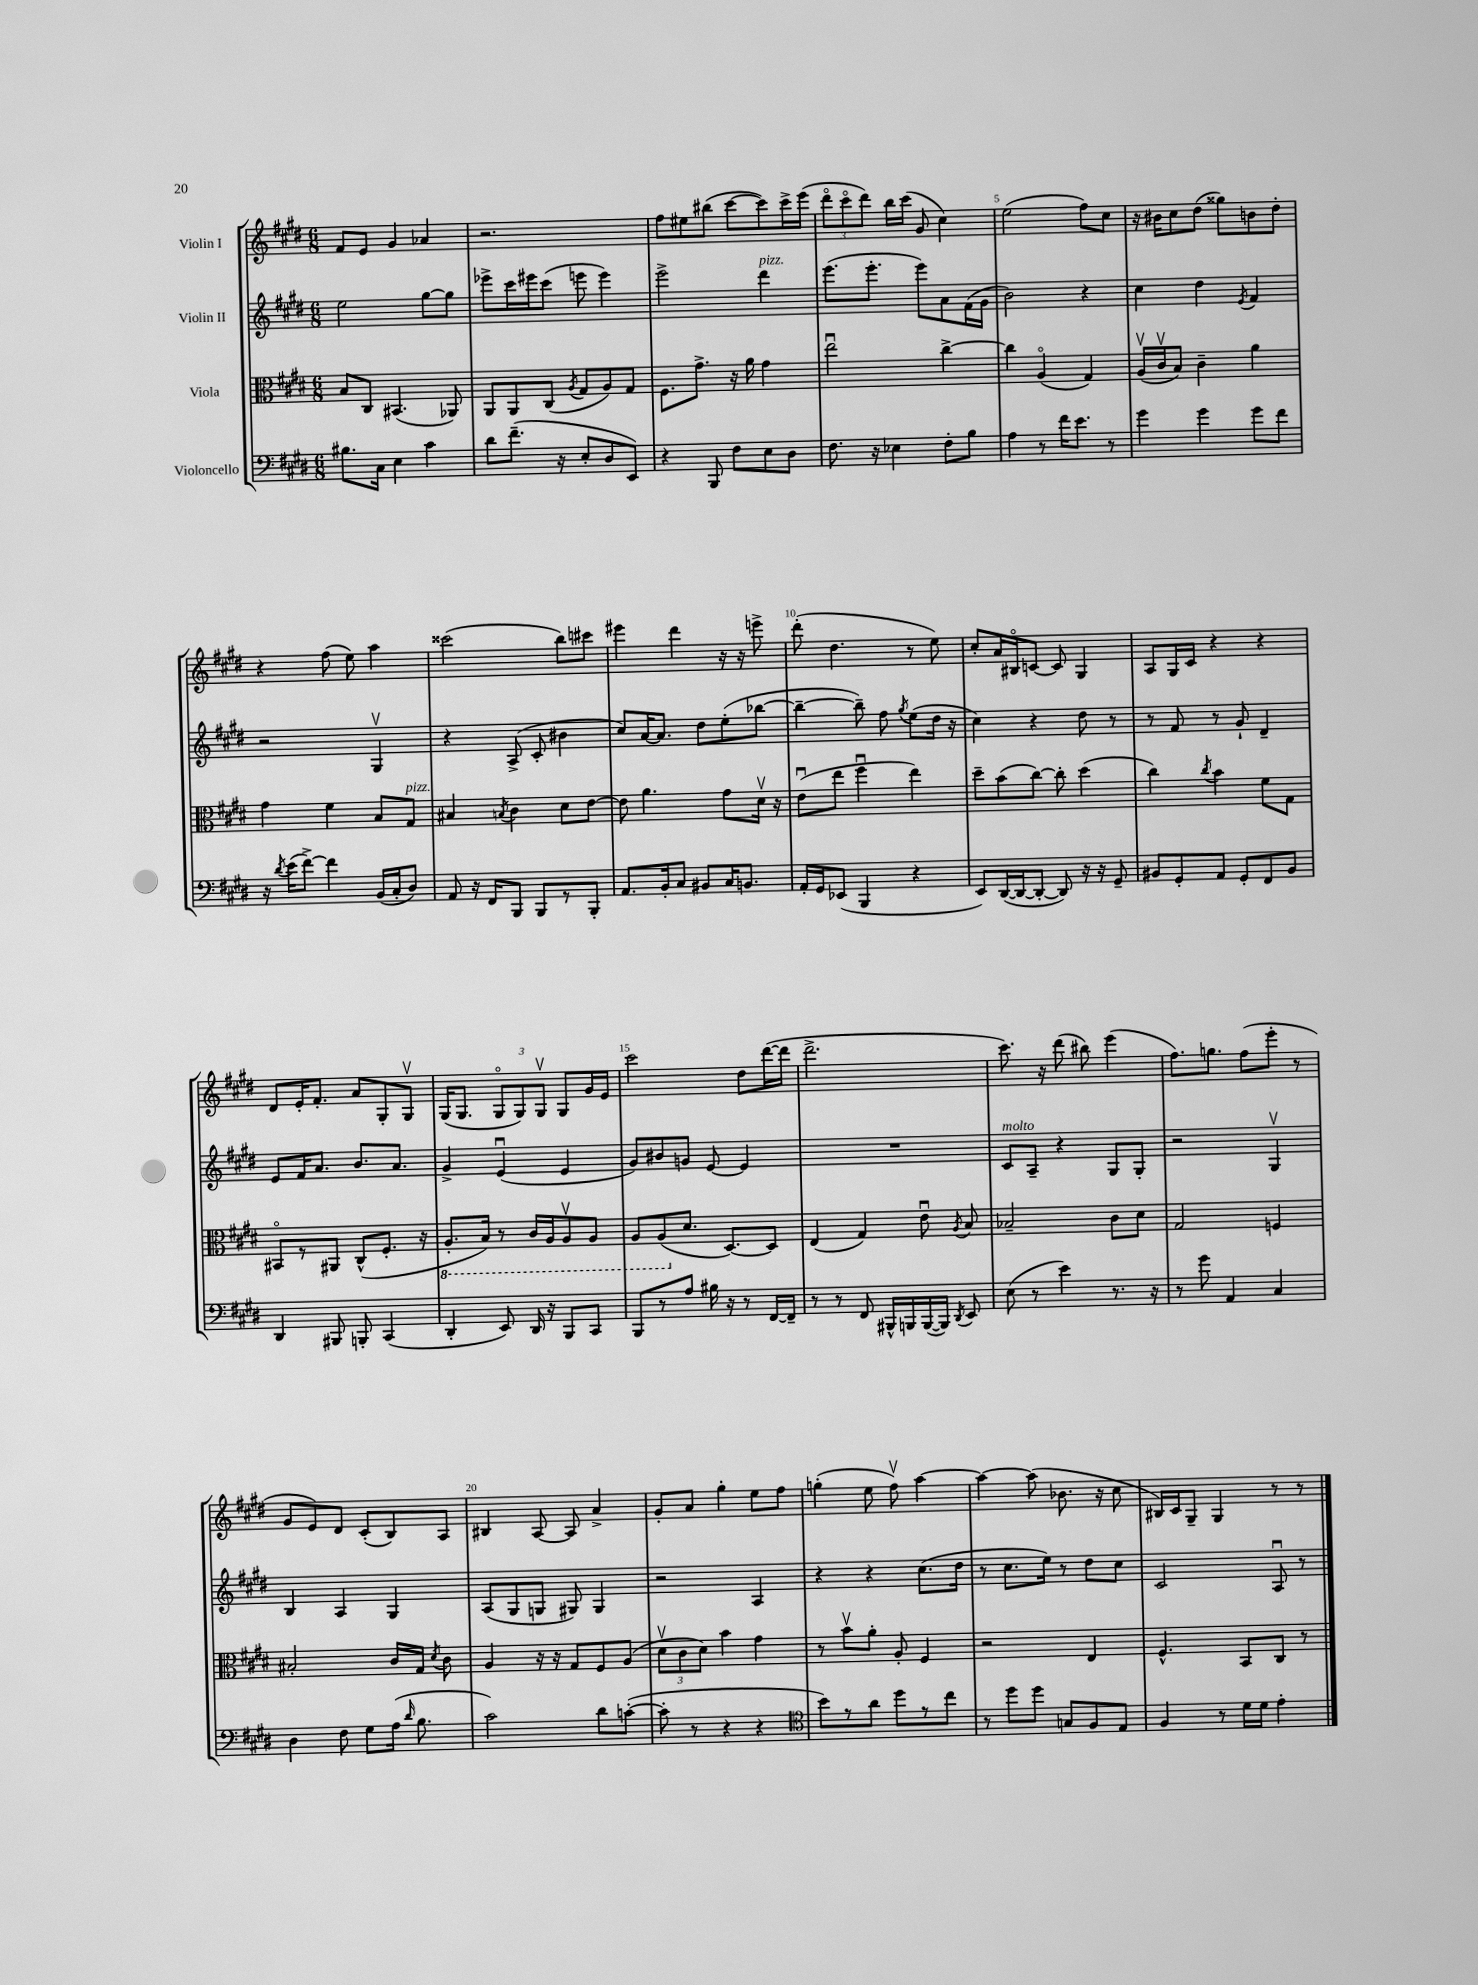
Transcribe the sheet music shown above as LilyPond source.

<<
\new StaffGroup <<
\new Staff = "s0" \with { instrumentName = "Violin I" } {
    \clef treble \key e \major \numericTimeSignature \time 6/8
    \autoBeamOff fis'8[ e'8] gis'4 aes'4 |
    r2. |
    fis''8[ eis''8 bis''8]( cis'''8[~ cis'''8) cis'''16-> e'''16]( |
    \tuplet 3/2 { dis'''8[\flageolet cis'''8\flageolet dis'''8]) } b''16[ cis'''16]( gis'8 cis''4) |
    e''2( fis''8[) cis''8] |
    r16 bis'16[ cis''8 dis''8]( gisis''8[) b'8 dis''8]-. |
    r4 fis''8( e''8) a''4 |
    cisis'''2( b''8[) cis'''8] |
    eis'''4 dis'''4 r16 r16 e'''8-> |
    dis'''8-.( dis''4. r8 e''8) |
    cis''8[-. a'16 bis16\flageolet c'8]~ c'8 gis4 |
    a8[ gis16 cis'16] r4 r4 |
    dis'8[ e'16-. fis'8.]-. a'8[ gis8-. gis8]\upbow |
    gis16[( gis8.] \tuplet 3/2 { gis8[\flageolet gis8) gis8]\upbow } gis8[ gis'16 e'16] |
    cis'''2 dis''8[ dis'''16~( dis'''16] |
    dis'''2.-> |
    cis'''8.) r16 dis'''8( bis''8) e'''4( |
    fis''8.[) g''8.] fis''8[( e'''8]-. r8 |
    gis'8[ e'8) dis'8] cis'8[-.( b8) a8] |
    bis4 a8~ a8 a'4-> |
    gis'8[-. a'8] gis''4-. e''8[ fis''8] |
    g''4-.( e''8 fis''8\upbow) a''4~ |
    a''4~ a''8( bes'8. r16 cis''8 |
    bis16[) cis'16 gis8]-- gis4 r8 r8 \bar "|." |
}
\new Staff = "s1" \with { instrumentName = "Violin II" } {
    \clef treble \key e \major \numericTimeSignature \time 6/8
    \autoBeamOff e''2 gis''8[~ gis''8] |
    ees'''8[-> cis'''16 eis'''16 cis'''8]( e'''8 e'''4) |
    e'''2-> dis'''4^\markup { \italic "pizz." } |
    e'''8.[( e'''8.]-. e'''8[) a'8 fis'16( gis'16] |
    b'2) r4 |
    cis''4 dis''4 \acciaccatura { e'8 } fis'4 |
    r2 gis4\upbow |
    r4 a8->( cis'8-. bis'4 |
    cis''8[) a'16~ a'8.] dis''8[ e''8-.( bes''8]~ |
    bes''4~-- bes''8--) fis''8 \acciaccatura { gis''8 } e''8[( dis''16] r16 |
    cis''4) r4 dis''8 r8 |
    r8 fis'8 r8 gis'8-! dis'4-- |
    e'8[ fis'16 a'8.] b'8.[ a'8.] |
    gis'4-> e'4\downbow( e'4 |
    gis'8[) bis'8 g'8] e'8~ e'4 |
    R2. |
    cis'8[^\markup { \italic "molto" } a8]-- r4 gis8[ gis8]-. |
    r2 gis4\upbow |
    b4 a4 gis4 |
    a8[( gis8 g8] gis8) gis4 |
    r2 a4 |
    r4 r4 cis''8.[( dis''16] |
    r8 cis''8.[ e''16]) r8 dis''8[ cis''8] |
    cis'2 a8\downbow r8 \bar "|." |
}
\new Staff = "s2" \with { instrumentName = "Viola" } {
    \clef alto \key e \major \numericTimeSignature \time 6/8
    \autoBeamOff b8[ cis8] bis,4.( aes,8) |
    a,8[ a,8 cis8]( \acciaccatura { a8 } gis8[ a8) gis8] |
    fis8.[ gis'8.]-> r16 a'16 gis'4 |
    e''2\downbow cis''4~-> |
    cis''4 a4\flageolet( gis4) |
    a16[\upbow( cis'16\upbow b8]) cis'4-- a'4 |
    gis'4 fis'4 b8[ gis8]^\markup { \italic "pizz." } |
    bis4 \acciaccatura { b8 } cis'4 dis'8[ e'8]~ |
    e'8 a'4. gis'8[ dis'16]\upbow r16 |
    e'8[\downbow( e''8] fis''4\downbow e''4) |
    dis''8[-- b'8( cis''8]~) cis''8-. dis''4( |
    cis''4) \acciaccatura { cis''8 } b'4 fis'8[ gis8] |
    bis,8[\flageolet r8 ais,8] cis8[-^( fis8.]-. r16 |
    \ottava #-1 a,8.[-. b,16]) r8 cis16[ a,16 a,8\upbow a,8] |
    a,8[ a,8( \ottava #0 dis'8.] dis8.[~) dis8] |
    e4( gis4) e'8\downbow \acciaccatura { a8 } b8 |
    bes2-- cis'8[ dis'8] |
    gis2 f4 |
    bis2-. cis'16[ gis16] \acciaccatura { dis'8 } cis'8 |
    a4 r16 r16 gis8[ fis8 a8]( |
    \tuplet 3/2 { dis'8[\upbow cis'8 dis'8]) } b'4 gis'4 |
    r8 b'8[\upbow a'8]-. a8-. fis4 |
    r2 e4 |
    fis4.-^ b,8[ cis8] r8 \bar "|." |
}
\new Staff = "s3" \with { instrumentName = "Violoncello" } {
    \clef bass \key e \major \numericTimeSignature \time 6/8
    \autoBeamOff bis8.[ cis16] e4 cis'4 |
    dis'8[ fis'8.]--( r16 e8[-. dis8 e,8]) |
    r4 b,,8 fis8[ e8 dis8] |
    fis8. r16 ees4 fis8[-. b8] |
    a4 r8 fis'16[ e'8.] r8 |
    gis'4 gis'4 gis'8[ fis'8] |
    r16 \acciaccatura { dis'8 } e'16[( fis'8]~->) fis'4 b,16[( cis16-. dis8]) |
    a,8 r16 fis,16[ b,,8] b,,8[ r8 b,,8]-. |
    a,8.[ b,16-. cis8] bis,8[ cis16 b,8.] |
    a,16[-. gis,16 ees,8]( b,,4 r4 |
    e,8[) dis,16~( dis,16~ dis,8]~-. dis,8) r16 r16 gis,8-- |
    bis,8[ gis,8-. a,8] gis,8[-. fis,8 bis,8] |
    dis,4 bis,,8 b,,8-. cis,4( |
    dis,4-. e,8) dis,16 r16 b,,8[ cis,8] |
    b,,8[ r8 a8] bis16 r16 r8 fis,16[~ fis,16]-- |
    r8 r8 fis,8 bis,,16[-^ b,,16 b,,16~( b,,16]) \acciaccatura { dis,8 } e,8 |
    e8( r8 e'4) r8. r16 |
    r8 gis'8 a,4 cis4 |
    dis4 fis8 gis8[ a16]( \grace { dis'16 } b8. |
    cis'2) dis'8[ c'8]~-.( |
    c'8-. r8 r4 r4 |
    \clef tenor b'8[) r8 a'8] dis''8[ r8 cis''8] |
    r8 dis''8[ dis''8] g8[ fis8 e8] |
    fis4 r8 dis'16[ dis'16] e'4-. \bar "|." |
}
>>
>>
\layout { \context { \Score \override BarNumber.break-visibility = ##(#f #t #t) barNumberVisibility = #(every-nth-bar-number-visible 5) } }
